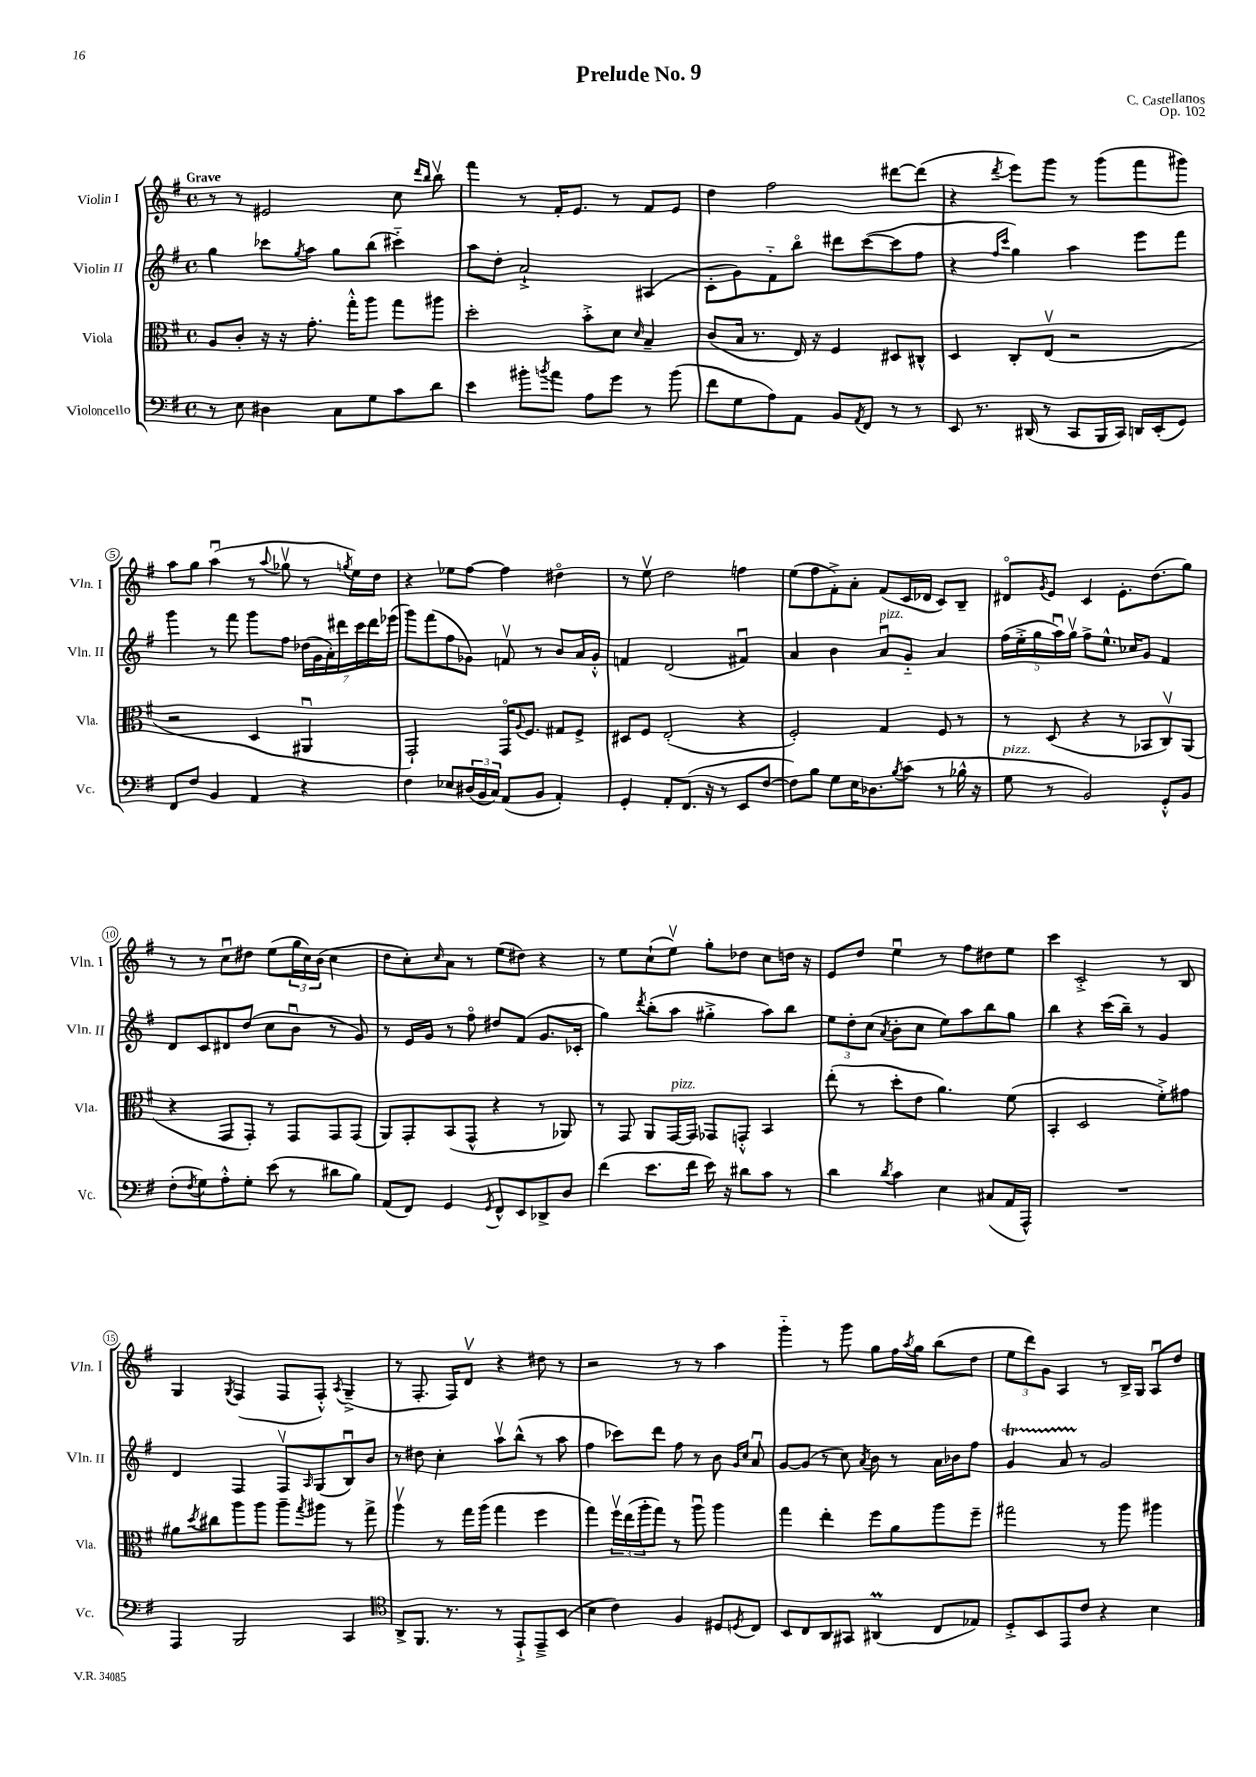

**kern	**kern	**kern	**kern
*staff4	*staff3	*staff2	*staff1
*clefF4	*clefC3	*clefG2	*clefG2
*k[f#]	*k[f#]	*k[f#]	*k[f#]
*M4/4	*M4/4	*M4/4	*M4/4
*met(c)	*met(c)	*met(c)	*met(c)
8r	8A/L	4gg\	8r
8E\	8c'/J	.	8r
4D#\	16r	8ccc-\L	2e#/
.	16r	.	.
.	.	8qgg/	.
.	8.g'\	8aa\J	.
8C\L	.	8gg\L	.
.	16gg'^^\LK	.	.
8G\	8aa\J	(8bb\J	.
8c\	8gg\L	4ccc#'~\)	8cc\
.	.	.	16qqddd/LL
.	.	.	16qqbb/JJ
8d\J	8aa#\J	.	8bbv\
=	=	=	=
4e\	2dd'\	8aa\L	4fff#\
.	.	8dd'\J	.
8b#'\L	.	2a`^/	8r
8qb/	.	.	.
8a\J	.	.	16f#'/LK
.	.	.	8.e/J
8A\L	8b'^\L	.	.
8g\J	8d\J	.	8r
.	16qqd/	.	.
8r	4B~/	(4A#/	8f#/L
(8b\	.	.	8e/J
=	=	=	=
8f#\L	(8c/L	8c'\L	4dd\
8G\	16B/Jk	8g\)	.
.	8.r	.	.
8A\)	.	8f#'~\	2ff#\
8AA\J	16E/)	8bbo\J	.
.	16r	.	.
8BB/L	4F#/	8ddd#\L	.
8qAA/	.	.	.
8FF#/J	.	([8ccc\	.
8r	8D#/L	8ccc\]	[8ddd#\L
8r	8C#^^/J	8ff#\J	(8ddd#\]J
=	=	=	=
8EE/	4D/	4r	4r
8.r	.	.	.
.	.	16qqff#/LL	.
.	.	16qqccc/JJ	8qddd/
.	8C'/L	4gg\)	8eee\L)
(16DD#/	.	.	.
8r	(8Ev/J	.	8ggg\J
8CC/L	2r	4aa\	8r
16BBB/L	.	.	(8ggg\L
16CC/JJ)	.	.	.
16DD/LL	.	8eee\L	8fff#\
(16EE'/J	.	.	.
8GG/J)	.	8fff#\J	8ggg#\J)
=	=	=	=
8FF#/L	2r	4ggg\	8aa\L
8F#/J	.	.	8gg\J
4BB/	.	8r	(4aau\
.	.	8fff#\	.
4AA/	4D/	8ggg\L	8r
.	.	.	8qqaa/
.	.	8ff#\J	8gg-v\
4r	4AA#u/	(28dd-\LL	8r
.	.	28g\	.
.	.	28a'\)	.
.	.	28ddd#\	.
.	.	.	8qgg/
.	.	.	16ee\LL)
.	.	28ccc\	.
.	.	28ddd#\	.
.	.	.	16dd\JJ
.	.	(28eee-\JJ	.
=	=	=	=
4F#\	2GG`/)	8ggg\L)	4r
.	.	(8fff#\	.
8E-/L	.	8ff#\	8ee-\L
(24D#/L	.	8g-\J)	[8ff#\J
24BB/	.	.	.
24C/JJ)	.	.	.
(8AA/L	16GGo/LK	8fv/	4ff#\]
.	8qqA/	.	.
.	8.F#/J	.	.
8BB/J	.	8r	.
4AA'/)	8G#/L	8b/L	4dd#o\
.	8F#^/J	16a/L	.
.	.	16g-'^^/JJ	.
=	=	=	=
4GG'/	8D#/L	4f/	8r
.	8F#/J	.	8eev\
8AA'/L	(2E'/	(2d/	2dd\
(8.FF#/J	.	.	.
16r	.	.	.
8r	.	.	.
8EE/L	4r	4f#u/)	4ff\
[8F#/J	.	.	.
=	=	=	=
8F#\]L)	2F#'/)	4a/	(8ee\L
8B\J	.	.	8ff#\
8G\L	.	4b\	8f#'^\)
16E\K	.	.	8a'\J
8.D-\	.	.	.
.	4G/	8au/L	(8f#/L
8qB/	.	.	.
(8c\J	.	8g'~/J	16c/L
.	.	.	16d-/JJ
8r	8F#/	4a/	8c/L)
16B-^^\	8r	.	8B~/J
16r	.	.	.
=	=	=	=
8G\	8r	(20ff#\LL	8d#o/L
.	.	20ee'^\	.
.	.	20gg\	.
.	.	.	8qg/
8r	(8D/	.	8e/J
.	.	20aau\)	.
.	.	20ggv\JJ	.
2BB/)	4r	8ff#^\L	4c/
.	.	8.ee^^\J	.
.	8r	.	8.e'\L
.	.	16cc-/LK	.
.	8BB-/L	8g/J	.
.	.	.	(8.dd\
8GG'^^/L	8Cv/)	4f#/	.
8BB/J	(8AA/J	.	8gg\J)
=	=	=	=
(8F#'\L	4r	8d/L	8r
8qF#/	.	.	.
8G\)	.	8c/	8r
8A'^^\	8GG/L	8d#/	8ccu\L
8G'\J	8GG'/J)	(8dd/J	8dd#\J
(8e\	8r	8cc\L	(8ee\L
8r	8GG/L	8bu\J	24gg\L
.	.	.	24cc\)
.	.	.	(24b\JJ
8d#\L	8GG/	8r	4cc\
8B\J)	(8GG/J	8g/)	.
=	=	=	=
(8AA/L	8AA/L)	8r	8dd\L
8FF#/J)	8GG'/	16e/LL	8cc'\)
.	.	16g/JJ	.
.	.	.	16qqcc/
4GG/	(8BB/	8r	8a\J
.	8GG^^/J	8ff#o\	8r
8qGG/	.	.	.
8FF#^^/L	4r	8dd#/L	(8ee\L
8EE/	.	(8f#/J	8dd#\J)
8DD-^/	8r	8.g/L	4r
8D/J	8AA-/)	.	.
.	.	16c-'/Jk	.
=	=	=	=
(4f#\	8r	4gg\)	8r
.	8GG/	.	8ee\L
.	.	8qddd/	.
8.e\L	8AA/L	(8bb'\L	(8cc`\
.	[16GG/L	8aa\J	8eev\J)
16f#\Jk	16GG/]JJ	.	.
16e\)	8GG-/L	4gg#'^\	8gg'\L
16r	.	.	.
8d#\L	8GG'^^/J	.	8dd-\J
8c\J	4BB/	8aa\L)	8cc\L
8r	.	8bb\J	16dd\Jk
.	.	.	16r
=	=	=	=
4d\	(8ee'\	12ee\L	8e/L
.	.	12dd'\	.
.	8r	.	8dd/J
.	.	(12cc\J	.
8qd/	.	8qa/	.
4c\	8dd'\L	8b'\L	4eeu\
.	8e\J	8cc\J	.
4E\	4.a\)	8ee\L)	8r
.	.	8aa\	8ff#\L
(8C#/L	.	8bb\	8dd#\
16AA/L	(8f#\	8gg\J	8ee\J
16AAA^^/JJ)	.	.	.
=	=	=	=
1r	4BB'/	4bb\	4ccc\
.	2D/	4r	2c'^/
.	.	(16ccc\LL	.
.	.	16bb~\JJ)	.
.	.	8r	.
.	8f#'^\L)	4g/	8r
.	8g#\J	.	8B/
=	=	=	=
4AAA/	8a#\L	4d/	4G/
.	8qdd/	.	.
.	8cc#\	.	.
.	.	.	8qG/
2BBB/	8aa\	4F#/	(4F#/
.	8aa\J	.	.
.	8aa~\L	8F#v/L	8F#/L
.	8qgg/	16qqA/	.
.	8aa#\J	(8G/	8F#'^^/J)
.	.	.	8qA/
4CC/	8r	8Bu/)	(4G~^/
.	8gg^\	8b/J	.
=	=	=	=
*clefC4	*	*	*
8AA^/L	4aav\	8r	8r
8.FF#/J	.	8dd#\	8.F#'/
.	8r	4cc'\	.
8.r	.	.	16F#/LK)
.	16gg\LL	.	8dv/J
.	(16aa\JJ	.	.
8r	4gg\	8aav\L	4r
8EE`^/L	.	(8bb^^\J	.
8EE~^/	4ff#\	8r	8dd#\
(8BB/J	.	8aa\	8r
=	=	=	=
4B\	4gg\)	4ff#\	2r
4c\)	24ff#v\LL	8ccc-\L)	.
.	(24ee\	.	.
.	24aa'\J	.	.
.	8gg\J)	8ddd\J	.
4F#/	8r	8ff#\	8r
.	8aau\	8r	8r
8D#/L	4aa\	8b\	4aa\
.	.	16qqg/LL	.
8qD/	.	16qqcc/JJ	.
8C/J	.	8au/	.
=	=	=	=
8BB/L	4gg\	[8g/L	4ggg'~\
8C/	.	(8g/]J	.
8AA/	4ee'\	8r	8r
8GG#/J	.	8cc\)	8ggg\
.	.	8qa/	.
(4AA#/	8ff#\L	8b\	8gg\L
.	8a\	8r	16ff#\L
.	.	.	8qaa/
.	.	.	16gg\JJ
8C/L	8aa\	16a\LL	(8bb\L
.	.	16b-\J	.
8E-/J)	8ff#~\J	8ff#\J	8dd\J
=	=	=	=
8D'^/L	2gg#\	4g/	12ee\L
.	.	.	12ddd\)
8BB/	.	.	.
.	.	.	12g\J
8EE/	.	8a/	4A/
8c/J	.	8r	.
4r	8r	2g/	8r
.	8aa\	.	16B^/LL
.	.	.	16G/JJ
4B\	4aa#\	.	8Au/L
.	.	.	8dd/J
==	==	==	==
*-	*-	*-	*-
